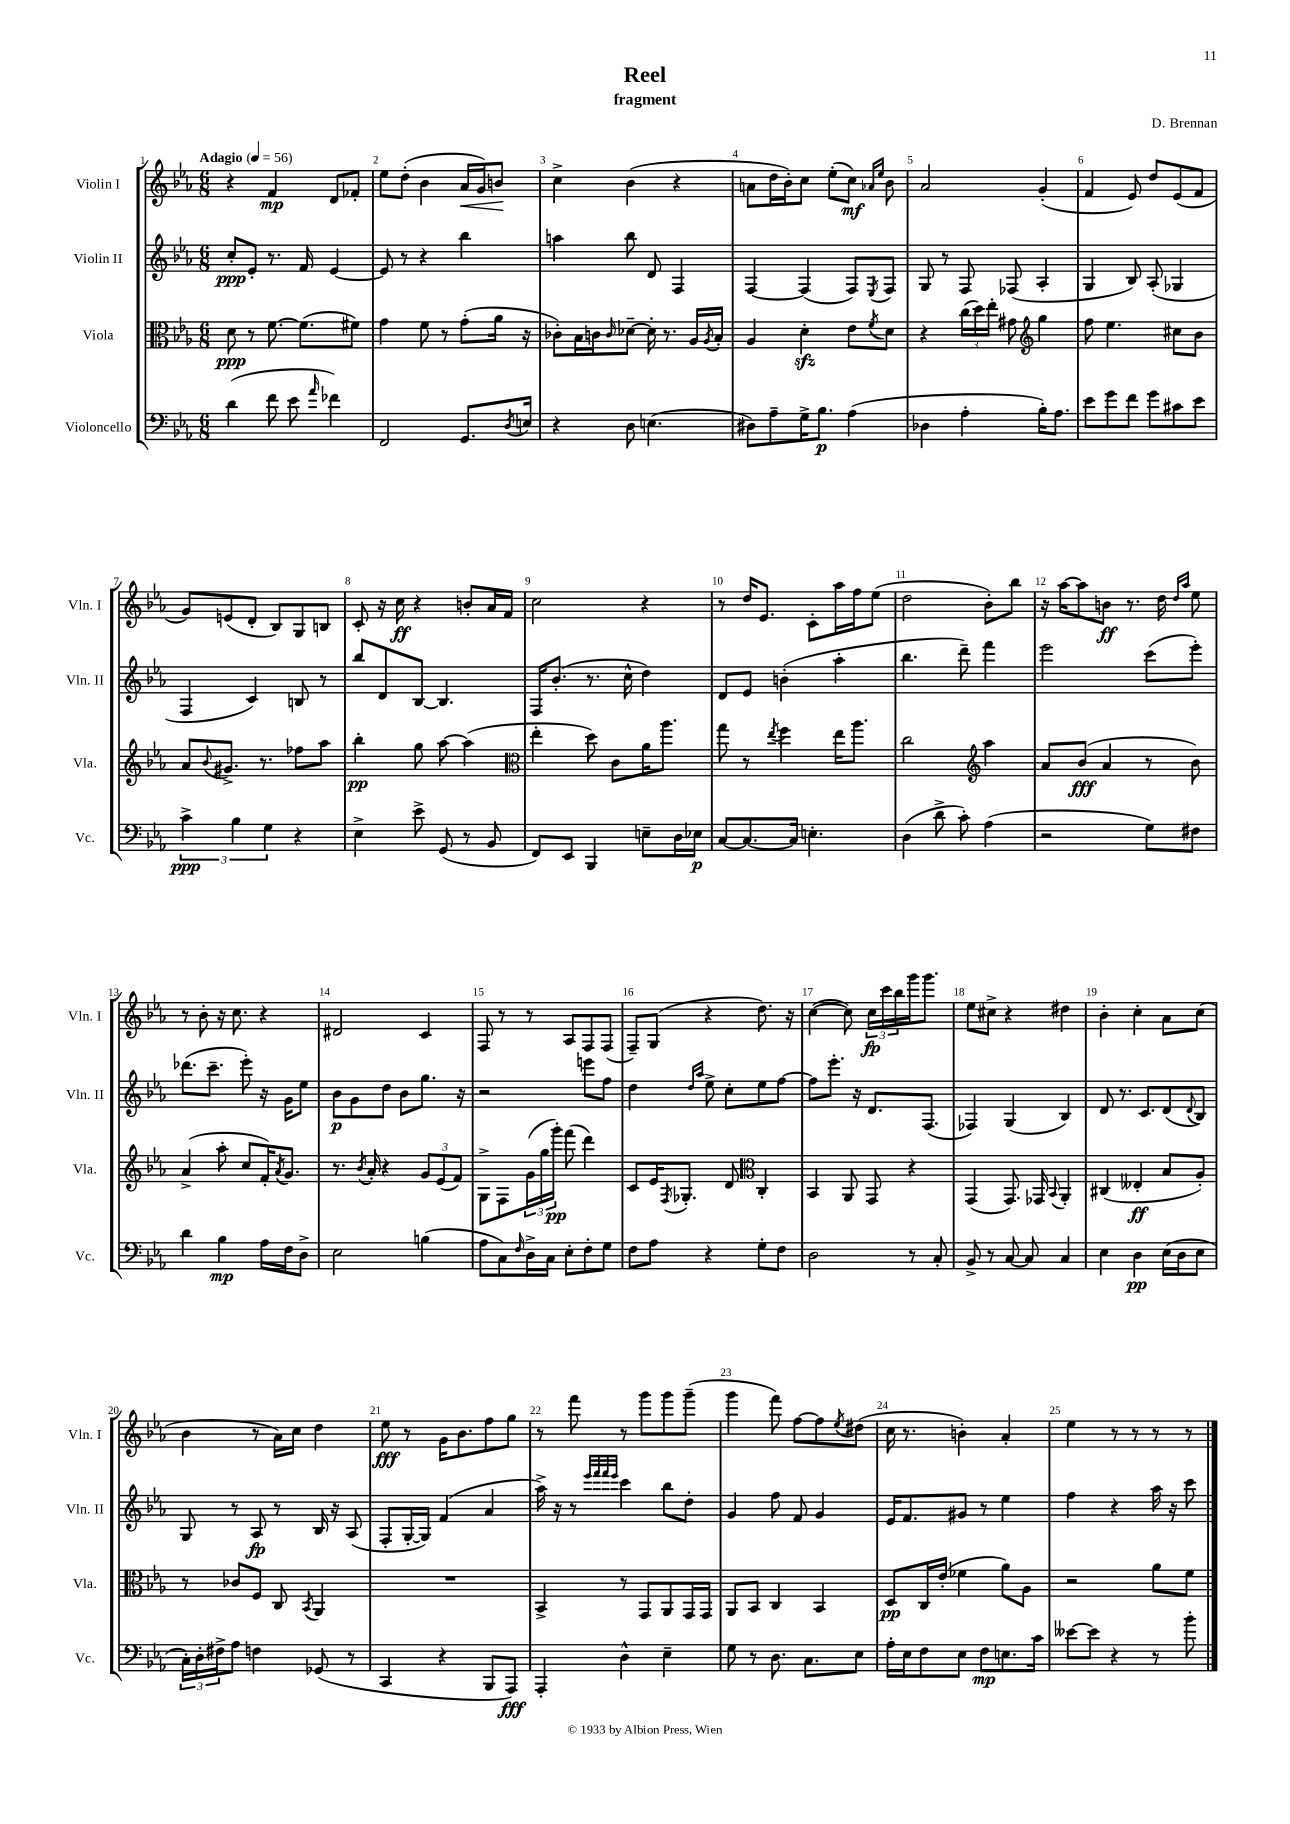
\header { title = "Reel" composer = "D. Brennan" subtitle = "fragment" }
<<
\new StaffGroup <<
\new Staff = "s0" \with { instrumentName = "Violin I" shortInstrumentName = "Vln. I" } {
    \clef treble \key ees \major \numericTimeSignature \time 6/8 \tempo "Adagio" 4 = 56
    r4 f'4\mp d'8 fes'8-. |
    ees''8 d''8-.( bes'4 aes'16\< g'16) b'8\! |
    c''4-> bes'4( r4 |
    a'8 d''16 bes'16-.) c''8 ees''8-.( c''8\mf) \grace { aes'16 ees''16 } bes'8 |
    aes'2 g'4-.( |
    f'4 ees'8) d''8 ees'8( f'8 |
    g'8) e'8( d'8-. bes8) g8 b8 |
    c'8-. r16 c''16\ff r4 b'8-. aes'16 f'16 |
    c''2 r4 |
    r8 d''16 ees'8. c'8-. aes''16 f''16 ees''8( |
    d''2 bes'8-.) bes''8 |
    r16 aes''16~ aes''8 b'8\ff r8. d''16 \grace { d''16 aes''16 } ees''8 |
    r8 bes'8-. r16 c''8. r4 |
    dis'2 c'4 |
    f8 r8 r8 aes8 f8 f8( |
    f8--) g8( r4 d''8.) r16 |
    c''4~( c''8) \tuplet 3/2 { c''16\fp c'''16 bes''16 } g'''16 g'''8. |
    ees''8 cis''8-> r4 dis''4 |
    bes'4-. c''4-. aes'8 c''8( |
    bes'4 r8 aes'16) c''16 d''4 |
    ees''8\fff r8 g'16 bes'8. f''8 g''8 |
    r8 f'''8 r8 g'''8 g'''8 g'''8--( |
    g'''4 f'''8) f''8~ f''8 \acciaccatura { ees''8 } dis''8( |
    c''16 r8. b'4-.) aes'4-. |
    ees''4 r8 r8 r8 r8 \bar "|." |
}
\new Staff = "s1" \with { instrumentName = "Violin II" shortInstrumentName = "Vln. II" } {
    \clef treble \key ees \major \numericTimeSignature \time 6/8
    c''8-.\ppp ees'8-. r8. f'16 ees'4~ |
    ees'8 r8 r4 bes''4 |
    a''4 bes''8 d'8 f4 |
    f4~ f4( f8) \acciaccatura { ees8 } f8 |
    g8 r8 f8 fes8( aes4-. |
    g4 bes8) aes8-.( ges4 |
    f4 c'4) b8 r8 |
    bes''8 d'8 bes8~ bes4. |
    f16 bes'8.-.( r8. c''16-^ d''4) |
    d'8 ees'8 b'4-.( aes''4-. |
    bes''4. d'''8--) f'''4 |
    ees'''2 c'''8( ees'''8-.) |
    des'''8.( c'''8.-- ees'''8-.) r16 g'16 ees''8 |
    bes'8\p g'8 d''8 bes'8 g''8. r16 |
    r2 e'''8 f''8 |
    d''4 \grace { d''16 aes''16 } ees''8-> c''8-. ees''8 f''8~ |
    f''8 ees'''8.-. r16 d'8. f8.( |
    fes4) g4( bes4) |
    d'8 r8. c'8. d'8( \appoggiatura { d'8 } bes8) |
    g8 r8 aes8\fp r8 bes16 r16 aes8( |
    f8-. g16~-. g16) f'4( aes'4 |
    aes''16->) r16 r8 \grace { ees'''32 f'''32 f'''32 ees'''32 } c'''4 bes''8 d''8-. |
    g'4 f''8 f'8 g'4 |
    ees'16 f'8. gis'8 r8 ees''4 |
    f''4 r4 aes''16 r16 c'''8 \bar "|." |
}
\new Staff = "s2" \with { instrumentName = "Viola" shortInstrumentName = "Vla." } {
    \clef alto \key ees \major \numericTimeSignature \time 6/8
    d'8\ppp r8 f'8.~ f'8.( fis'8) |
    g'4 f'8 r8 g'8-.( aes'16 r16 |
    ces'8-.) bes16 c'16 \grace { c'16 } des'8~-- des'16-. r8. aes16 \acciaccatura { aes8 } bes16-. |
    aes4 d'4-.\sfz ees'8 \acciaccatura { f'8 } d'8 |
    r4 \tuplet 3/2 { c''16( d''16) ees''16-. } gis'8 \clef treble g''4 |
    f''8 ees''4. cis''8 bes'8 |
    aes'8 \appoggiatura { bes'8 } gis'8.-> r8. fes''8 aes''8 |
    bes''4-.\pp g''8 aes''8~ aes''4( |
    \clef alto ees''4-. d''8) c'8 aes'16 aes''8. |
    g''8 r8 \acciaccatura { ees''8 } f''4 ees''16 aes''8. |
    c''2 \clef treble aes''4 |
    aes'8 bes'8\fff( aes'4 r8 bes'8) |
    aes'4->( aes''8-. c''8 f'16-.) \acciaccatura { aes'8 } g'8. |
    r8. \acciaccatura { bes'8 } aes'16-. r4 \tuplet 3/2 { g'8 ees'8( f'8) } |
    g8-> f8 \tuplet 3/2 { g'16( g''16 g'''16-.\pp) } f'''8( d'''4) |
    c'8 ees'16 \acciaccatura { f8 } ges8.-. d'8 \clef alto c4-. |
    bes,4 aes,8 g,8 r4 |
    g,4( g,8.) ges,16 \appoggiatura { bes,8 } aes,4-. |
    cis4( eeses4-.\ff bes8 aes8-.) |
    r8 ces'8 f8 c8 \acciaccatura { bes,8 } aes,4 |
    R2. |
    bes,4-> r8 g,8 aes,8 g,16 g,16 |
    aes,8 bes,8 c4 bes,4 |
    d8\pp c16 ees'16-.( fes'4 aes'8) aes8 |
    r2 aes'8 f'8 \bar "|." |
}
\new Staff = "s3" \with { instrumentName = "Violoncello" shortInstrumentName = "Vc." } {
    \clef bass \key ees \major \numericTimeSignature \time 6/8
    d'4( f'8 ees'8 \grace { aes'16 } fes'4) |
    f,2 g,8. \acciaccatura { d8 } e16 |
    r4 d8 e4.( |
    dis8) aes8-- g16-> bes8.\p aes4( |
    des4 aes4-. bes16-.) aes8. |
    ees'8 g'8 f'8 g'8 cis'8 ees'8 |
    \tuplet 3/2 { c'4->\ppp bes4 g4 } r4 |
    ees4-> ees'8-> g,8( r8 bes,8 |
    f,8) ees,8 bes,,4 e8-- d16 ees16\p |
    c8~ c8.~ c16 e4.-. |
    d4( d'8-> c'8-.) aes4( |
    r2 g8) fis8 |
    d'4 bes4\mp aes16 f16 d8-> |
    ees2 b4( |
    aes8 c8) \grace { f16 } d16-> c16 ees8-. f8-. g8 |
    f8 aes8 r4 g8-. f8 |
    d2 r8 c8-. |
    bes,8-> r8 c8~ c8 c4 |
    ees4 d4\pp ees16( d16 ees8 |
    \tuplet 3/2 { c16-.) d16-. fis16-> } aes8 f4 ges,8( r8 |
    c,4 r4 bes,,8 aes,,8\fff) |
    aes,,4-. d4-^ ees4-- |
    g8 r8 d8. c8. ees8 |
    aes16-. ees16 f8 ees8 f8\mp e8. c'16 |
    eeses'8~ eeses'8 r4 r8 bes'8-. \bar "|." |
}
>>
>>
\layout { \context { \Score \override BarNumber.break-visibility = ##(#f #t #t) barNumberVisibility = #all-bar-numbers-visible } }
